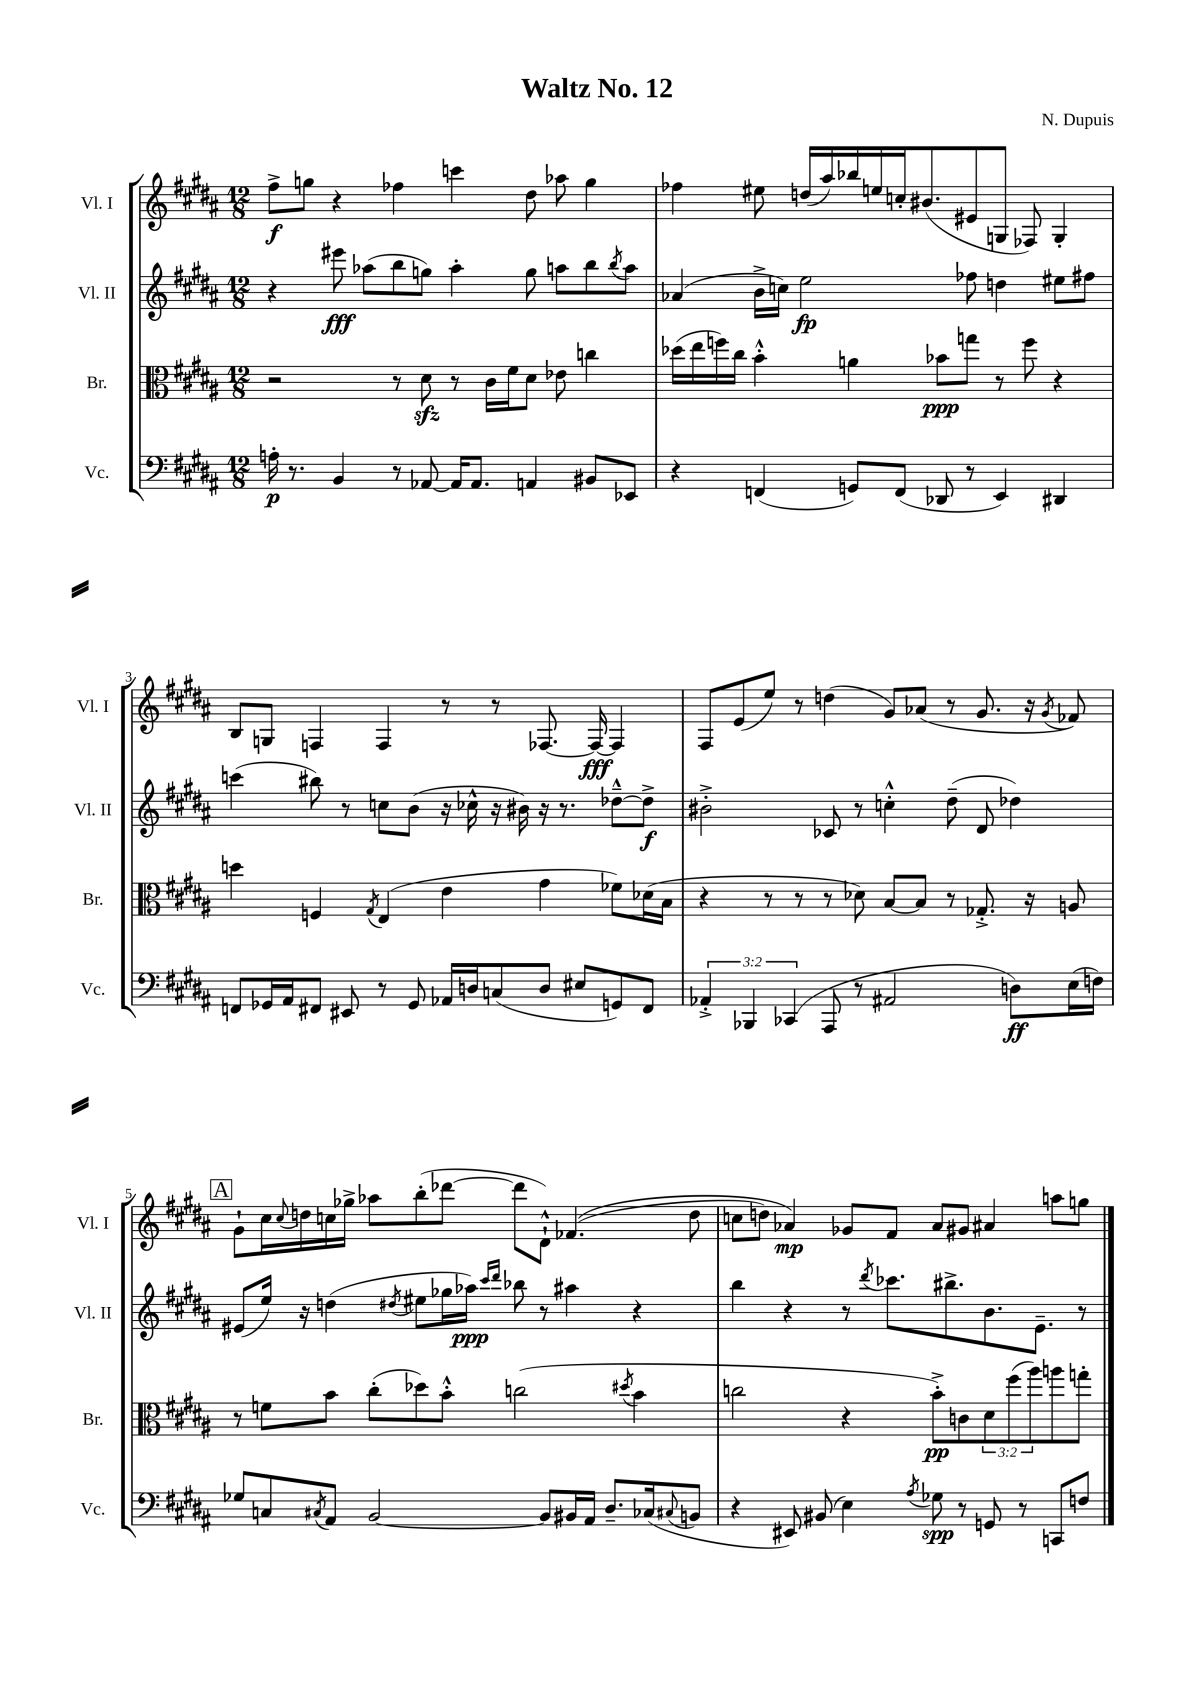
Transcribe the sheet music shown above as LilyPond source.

\header { title = "Waltz No. 12" composer = "N. Dupuis" }
<<
\new StaffGroup <<
\new Staff = "s0" \with { instrumentName = "Vl. I" shortInstrumentName = "Vl. I" } {
    \clef treble \key b \major \numericTimeSignature \time 12/8
    fis''8->\f g''8 r4 fes''4 c'''4 dis''8 aes''8 g''4 |
    fes''4 eis''8 d''16( ais''16) bes''16 e''16 c''16-. bis'8.( eis'8 g8 fes8) g4-. |
    b8 g8 f4 f4 r8 r8 fes8.~ fes16~\fff fes4 |
    fis8 e'8( e''8) r8 d''4( gis'8) aes'8( r8 gis'8. r16 \acciaccatura { gis'8 } fes'8) |
    \mark \markup { \box "A" } gis'8-! cis''16 \appoggiatura { cis''8 } d''16 c''16 ges''16-> aes''8 b''8-.( des'''8~ des'''8 dis'8-!-^) fes'4.(\( d''8 |
    c''8 d''8) aes'4\mp\) ges'8 fis'8 aes'8 gis'8 ais'4 a''8 g''8 \bar "|." |
}
\new Staff = "s1" \with { instrumentName = "Vl. II" shortInstrumentName = "Vl. II" } {
    \clef treble \key b \major \numericTimeSignature \time 12/8
    r4 eis'''8\fff aes''8( b''8 g''8) aes''4-. g''8 a''8 b''8 \acciaccatura { b''8 } a''8 |
    aes'4( b'16-> c''16) e''2\fp fes''8 d''4 eis''8 fis''8 |
    c'''4( bis''8) r8 c''8 b'8( r16 ces''16-^ r16 bis'16) r16 r8. des''8~---^ des''8->\f |
    bis'2-.-> ces'8 r8 c''4-.-^ dis''8--( dis'8 des''4) |
    \mark \markup { \box "A" } eis'8( e''16) r16 d''4( \acciaccatura { dis''8 } eis''8 ges''16 aes''16\ppp) \grace { cis'''16 dis'''16 } bes''8 r8 ais''4 r4 |
    b''4 r4 r8 \acciaccatura { dis'''8 } ces'''8. bis''8.-> b'8. e'8.-- r8 \bar "|." |
}
\new Staff = "s2" \with { instrumentName = "Br." shortInstrumentName = "Br." } {
    \clef alto \key b \major \numericTimeSignature \time 12/8 \override Staff.TupletNumber.text = #tuplet-number::calc-fraction-text
    r2 r8 dis'8\sfz r8 cis'16 fis'16 dis'8 ees'8 c''4 |
    des''16( e''16 f''16) cis''16 b'4-.-^ a'4 bes'8\ppp g''8 r8 f''8 r4 |
    d''4 f4 \acciaccatura { gis8 } e4( e'4 gis'4 fes'8) des'16( b16 |
    r4 r8 r8 r8 des'8) b8~ b8 r8 ges8.-.-> r16 a8 |
    \mark \markup { \box "A" } r8 f'8 b'8 cis''8-.( des''8) b'8-.-^ c''2( \acciaccatura { dis''8 } b'4 |
    c''2 r4 b'8-.->\pp) c'8 \tuplet 3/2 { dis'8 fis''8( ais''8) } a''8 g''8-. \bar "|." |
}
\new Staff = "s3" \with { instrumentName = "Vc." shortInstrumentName = "Vc." } {
    \clef bass \key b \major \numericTimeSignature \time 12/8 \override Staff.TupletNumber.text = #tuplet-number::calc-fraction-text
    a16-.\p r8. b,4 r8 aes,8~ aes,16 aes,8. a,4 bis,8 ees,8 |
    r4 f,4( g,8) f,8( des,8 r8 e,4) dis,4 |
    f,8 ges,16 ais,16 fis,8 eis,8 r8 ges,8 aes,16 d16 c8( d8 eis8 g,8) fis,8 |
    \tuplet 3/2 { aes,4-.-> bes,,4 ces,4( } ais,,8 r8 ais,2 d8\ff) e16( f16) |
    \mark \markup { \box "A" } ges8 c8 \acciaccatura { cis8 } ais,8 b,2~ b,8 bis,16 ais,16 dis8.-- ces16( \appoggiatura { cis8 } b,8 |
    r4 eis,8) bis,8( e4) \acciaccatura { ais8 } ges8\spp r8 g,8 r8 c,8 f8 \bar "|." |
}
>>
>>
